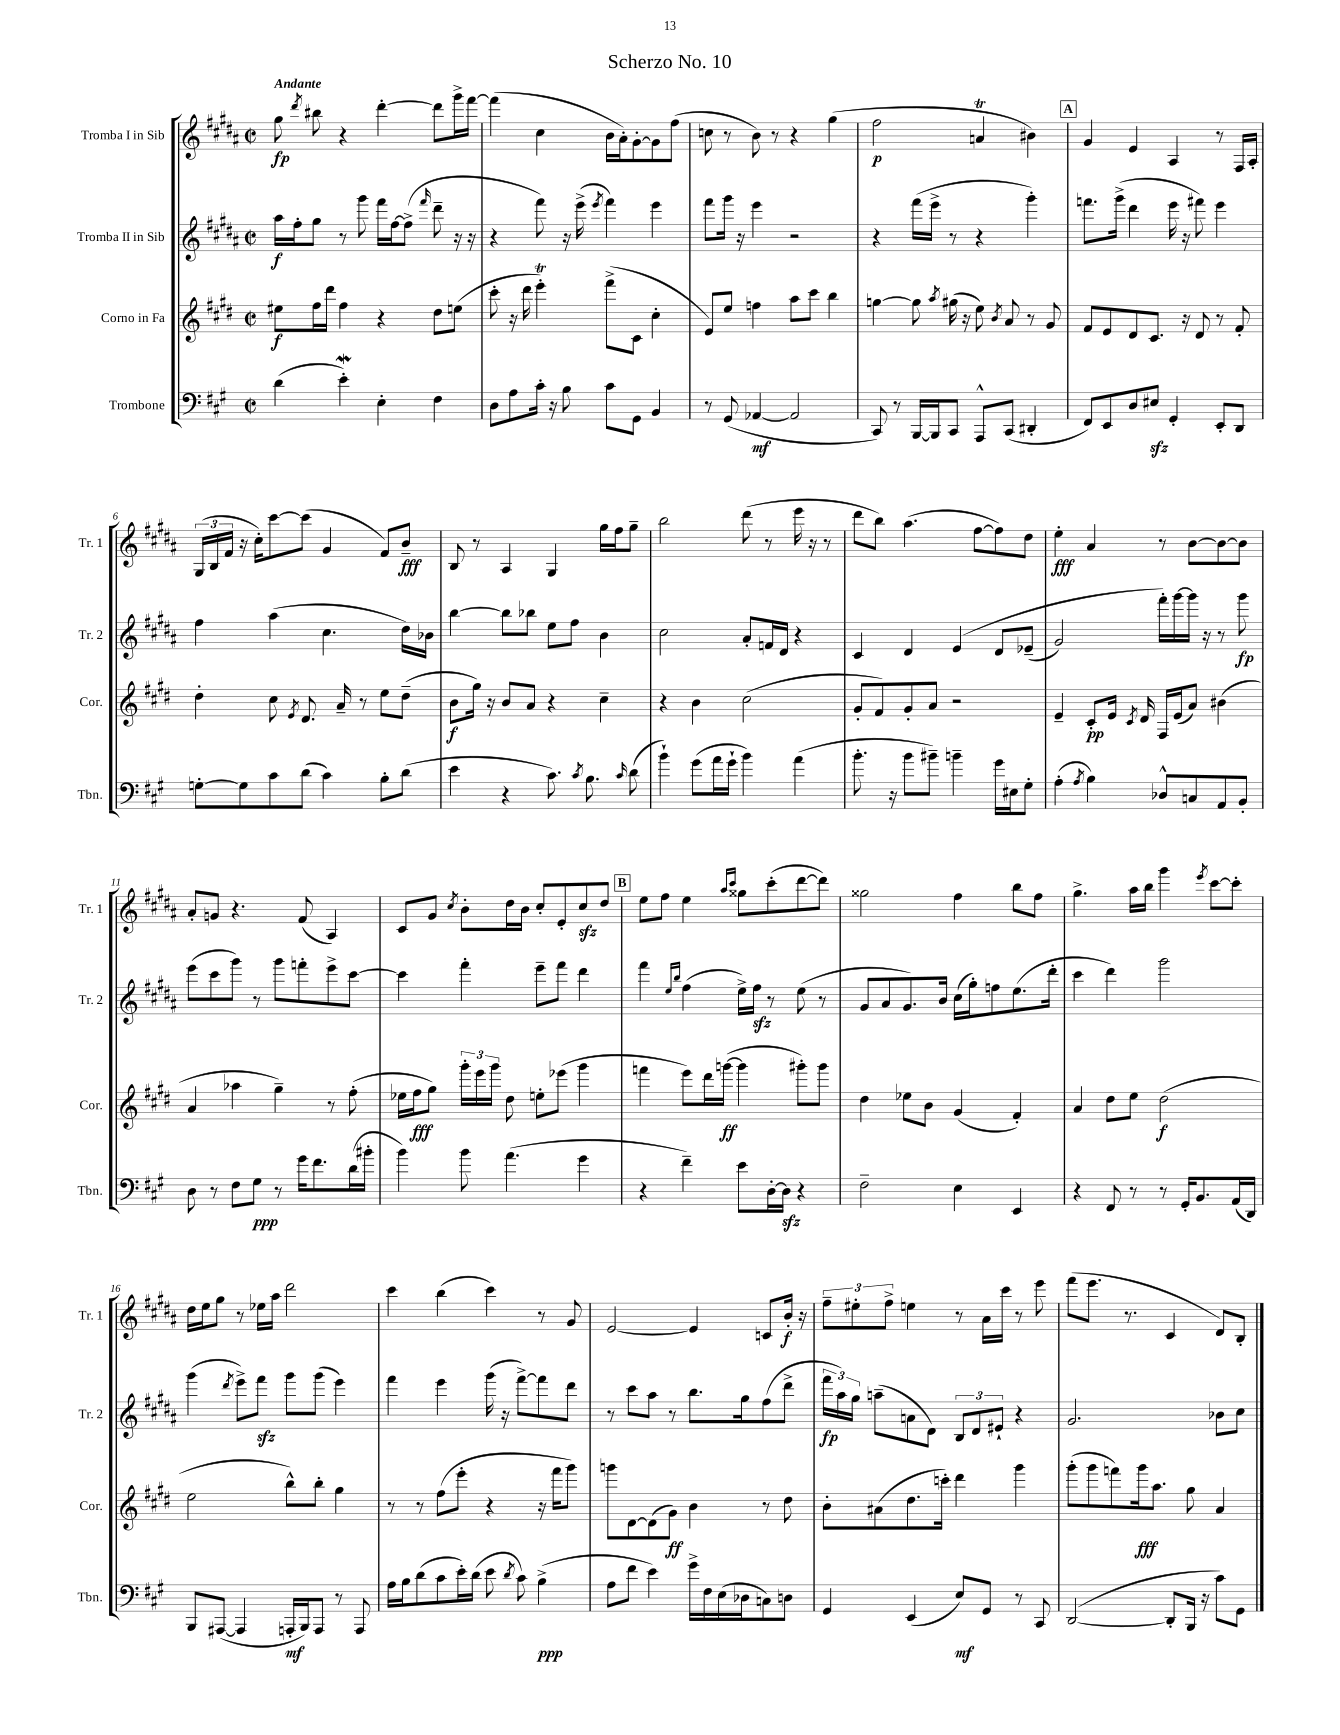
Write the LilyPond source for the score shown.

\header { title = "Scherzo No. 10" }
<<
\new StaffGroup <<
\new Staff = "s0" \with { instrumentName = "Tromba I in Sib" shortInstrumentName = "Tr. 1" } {
    \clef treble \key b \major \defaultTimeSignature \time 2/2 \tempo "Andante"
    \autoBeamOff gis''8\fp \acciaccatura { dis'''8 } bis''8 r4 dis'''4~-. dis'''8[ gis'''16-> fis'''16]~ |
    fis'''4( cis''4 b'16[ ais'16-.) gis'8~-. gis'8 fis''8]( |
    c''8 r8 b'8) r8 r4 gis''4( |
    fis''2\p a'4\trill bis'4) |
    \mark \markup { \box "A" } gis'4 e'4 ais4 r8 fis16[ ais16]-. |
    \tuplet 3/2 { gis16[( b16 fis'16] } r16 cis''16[-.) cis'''8~ cis'''8]( gis'4 fis'8[) b'8]--\fff |
    b8 r8 ais4 gis4 gis''16[ fis''16 gis''8]-- |
    b''2 dis'''8( r8 e'''16 r16 r8 |
    dis'''8[ b''8]) ais''4.( fis''8[~ fis''8) dis''8] |
    e''4-.\fff ais'4 r8 b'8[~ b'8~ b'8] |
    ais'8[-. g'8] r4. fis'8( ais4) |
    cis'8[ gis'8] \acciaccatura { cis''8 } b'8[-. dis''16 b'16] cis''8[-. e'8-. cis''8\sfz dis''8] |
    \mark \markup { \box "B" } e''8[ fis''8] e''4 \grace { ais''16[ cis'''16] } gisis''8[ cis'''8-.( dis'''8~ dis'''8]) |
    gisis''2 fis''4 b''8[ fis''8] |
    gis''4.-> ais''16[ b''16] gis'''4 \acciaccatura { e'''8 } cis'''8[~ cis'''8]-. |
    dis''16[ e''16 gis''8] r8 ees''16[ ais''16] dis'''2 |
    cis'''4 b''4( cis'''4) r8 gis'8 |
    e'2~ e'4 c'8[ b'16]-.\f r16 |
    \tuplet 3/2 { fis''8[-- eis''8-. fis''8]-> } e''4 r8 ais'16[ cis'''16] r8 e'''8 |
    fis'''8[( e'''8.] r8. cis'4 dis'8[) b8]-. \bar "|." |
}
\new Staff = "s1" \with { instrumentName = "Tromba II in Sib" shortInstrumentName = "Tr. 2" } {
    \clef treble \key b \major \defaultTimeSignature \time 2/2
    \autoBeamOff ais''16[\f fis''16-. gis''8] r8 gis'''8 fis'''16[ fis''16~ fis''8]->( \grace { fis'''16 } dis'''8-- r16 r16 |
    r4 fis'''8) r16 e'''16->( \acciaccatura { e'''8 } fis'''4) e'''4 |
    fis'''8[ gis'''16] r16 e'''4 r2 |
    r4 fis'''16[( e'''16]-> r8 r4 gis'''4-.) |
    \mark \markup { \box "A" } f'''8.[ gis'''16]->( dis'''4 e'''16 r16 fis'''8) e'''4 |
    fis''4 ais''4( cis''4. dis''16[) bes'16] |
    b''4~ b''8[ bes''8] e''8[ fis''8] b'4 |
    cis''2 ais'8[-. f'16 dis'16] r4 |
    cis'4 dis'4 e'4\( dis'8[ ees'8]--( |
    gis'2) fis'''16[-.\) gis'''16~ gis'''16] r16 r8 gis'''8\fp |
    e'''8[( cis'''8 gis'''8]) r8 gis'''8[ f'''8-. e'''8-> cis'''8]~ |
    cis'''4 fis'''4-. e'''8[-- fis'''8] dis'''4 |
    \mark \markup { \box "B" } fis'''4 \grace { e''16[ b''16] } fis''4( e''16[->) fis''16]\sfz r8 e''8( r8 |
    gis'8[ ais'8 gis'8.) b'16] cis''16[( gis''16-.) f''8 e''8.( dis'''16]-. |
    cis'''4 dis'''4) gis'''2 |
    gis'''4( \acciaccatura { dis'''8 } e'''8[->) fis'''8]\sfz gis'''8[ gis'''8]( e'''4) |
    fis'''4 e'''4 gis'''16( r16 fis'''8[~->) fis'''8 dis'''8] |
    r8 cis'''8[ ais''8] r8 b''8.[ gis''16 fis''8( dis'''8]-> |
    \tuplet 3/2 { fis'''16[\fp ais''16) gis''16] } a''8[--( a'8 dis'8]) \tuplet 3/2 { b8[ dis'8 eis'8]-! } r4 |
    gis'2. bes'8[ cis''8] \bar "|." |
}
\new Staff = "s2" \with { instrumentName = "Corno in Fa" shortInstrumentName = "Cor." } {
    \clef treble \key e \major \defaultTimeSignature \time 2/2
    \autoBeamOff eis''8[\f fis''16 dis'''16] fis''4 r4 dis''8[ e''8]( |
    cis'''8-. r16 dis'''16 e'''4-.\trill) fis'''8[->( cis'8] cis''4-. |
    e'8[) e''8] f''4 a''8[ cis'''8] b''4 |
    g''4~ g''8 \acciaccatura { a''8 } gis''16( r16 e''8) \acciaccatura { b'8 } a'8 r8 gis'8 |
    \mark \markup { \box "A" } fis'8[ e'8 dis'8 cis'8.] r16 dis'8 r8 fis'8-. |
    dis''4-. cis''8 \acciaccatura { e'8 } dis'8. a'16-- r8 e''8[ dis''8]--( |
    b'8[\f gis''16]) r16 b'8[ a'8] r4 cis''4-- |
    r4 b'4 cis''2( |
    gis'8[-. fis'8) gis'8-. a'8] r2 |
    e'4-- cis'8[-.\pp e'16] \acciaccatura { cis'8 } dis'16 fis16[ e'16( a'8]) bis'4( |
    a'4 aes''4 gis''4--) r8 fis''8-.( |
    ees''16[ fis''16\fff gis''8]) \tuplet 3/2 { gis'''16[-. e'''16 gis'''16] } dis''8 e''8[-. ees'''8]( gis'''4 |
    \mark \markup { \box "B" } f'''4 e'''8[) dis'''16 g'''16]~\ff( g'''4 gis'''8[-.) gis'''8] |
    dis''4 ees''8[ b'8] gis'4( fis'4-.) |
    a'4 dis''8[ e''8] dis''2\f( |
    e''2 b''8[-^) b''8]-. gis''4 |
    r8 r8 fis''8[( e'''8]-. r4 r16 fis'''16[ gis'''8]) |
    g'''8[ dis'8~ dis'8( gis'8]\ff) b'4 r8 dis''8 |
    b'8[-. ais'8( dis''8. c'''16]-.) dis'''4 gis'''4 |
    gis'''8[-.( gis'''8 f'''8) gis'''16\fff a''8.] gis''8 a'4 \bar "|." |
}
\new Staff = "s3" \with { instrumentName = "Trombone" shortInstrumentName = "Tbn." } {
    \clef bass \key a \major \defaultTimeSignature \time 2/2
    \autoBeamOff d'4( e'4-.\mordent) e4-. fis4 |
    d8[ a8 cis'16]-. r16 b8 cis'8[ gis,8] b,4 |
    r8 gis,8( aes,4~\mf aes,2 |
    cis,8) r8 b,,16[~ b,,16 cis,8] a,,8[-^ cis,8]( dis,4-. |
    \mark \markup { \box "A" } fis,8[) e,8 d8 eis8]\sfz gis,4-. e,8[-. d,8] |
    g8[~-. g8 cis'8 d'8]( cis'4) b8[-. d'8]( |
    e'4 r4 cis'8.) \acciaccatura { cis'8 } b8. \grace { cis'16 } d'8( |
    b'4-!) gis'8[( a'16 gis'16]-! b'4) a'4( |
    b'8.-. r16 b'8[ bis'8]--) b'4-- gis'16[ eis16 gis8]-. |
    a4-.( \acciaccatura { a8 } b4) des8[-^ c8 a,8 b,8]-. |
    d8 r8 fis8[ gis8]\ppp r8 gis'16[ fis'8. d'16( bis'16]-. |
    b'4) b'8 a'4.( gis'4 |
    \mark \markup { \box "B" } r4 fis'4--) e'8[ d16~-. d16]\sfz r4 |
    fis2-- e4 e,4 |
    r4 fis,8 r8 r8 gis,16[-. b,8. a,16( d,16]) |
    b,,8[ ais,,8]~( ais,,4 a,,16[-.\mf b,,16) a,,8] r8 a,,8 |
    a16[ b16 d'8( cis'8 e'16-.) d'16]( e'8 \acciaccatura { d'8 } cis'8) b4->\ppp( |
    a8[ fis'8] e'4) gis'16[-> fis16 e16( des16 c8) d8] |
    gis,4 e,4( e8[\mf) gis,8] r8 cis,8 |
    d,2~( d,8[-. b,,16] r16 cis'8[) gis,8] \bar "|." |
}
>>
>>
